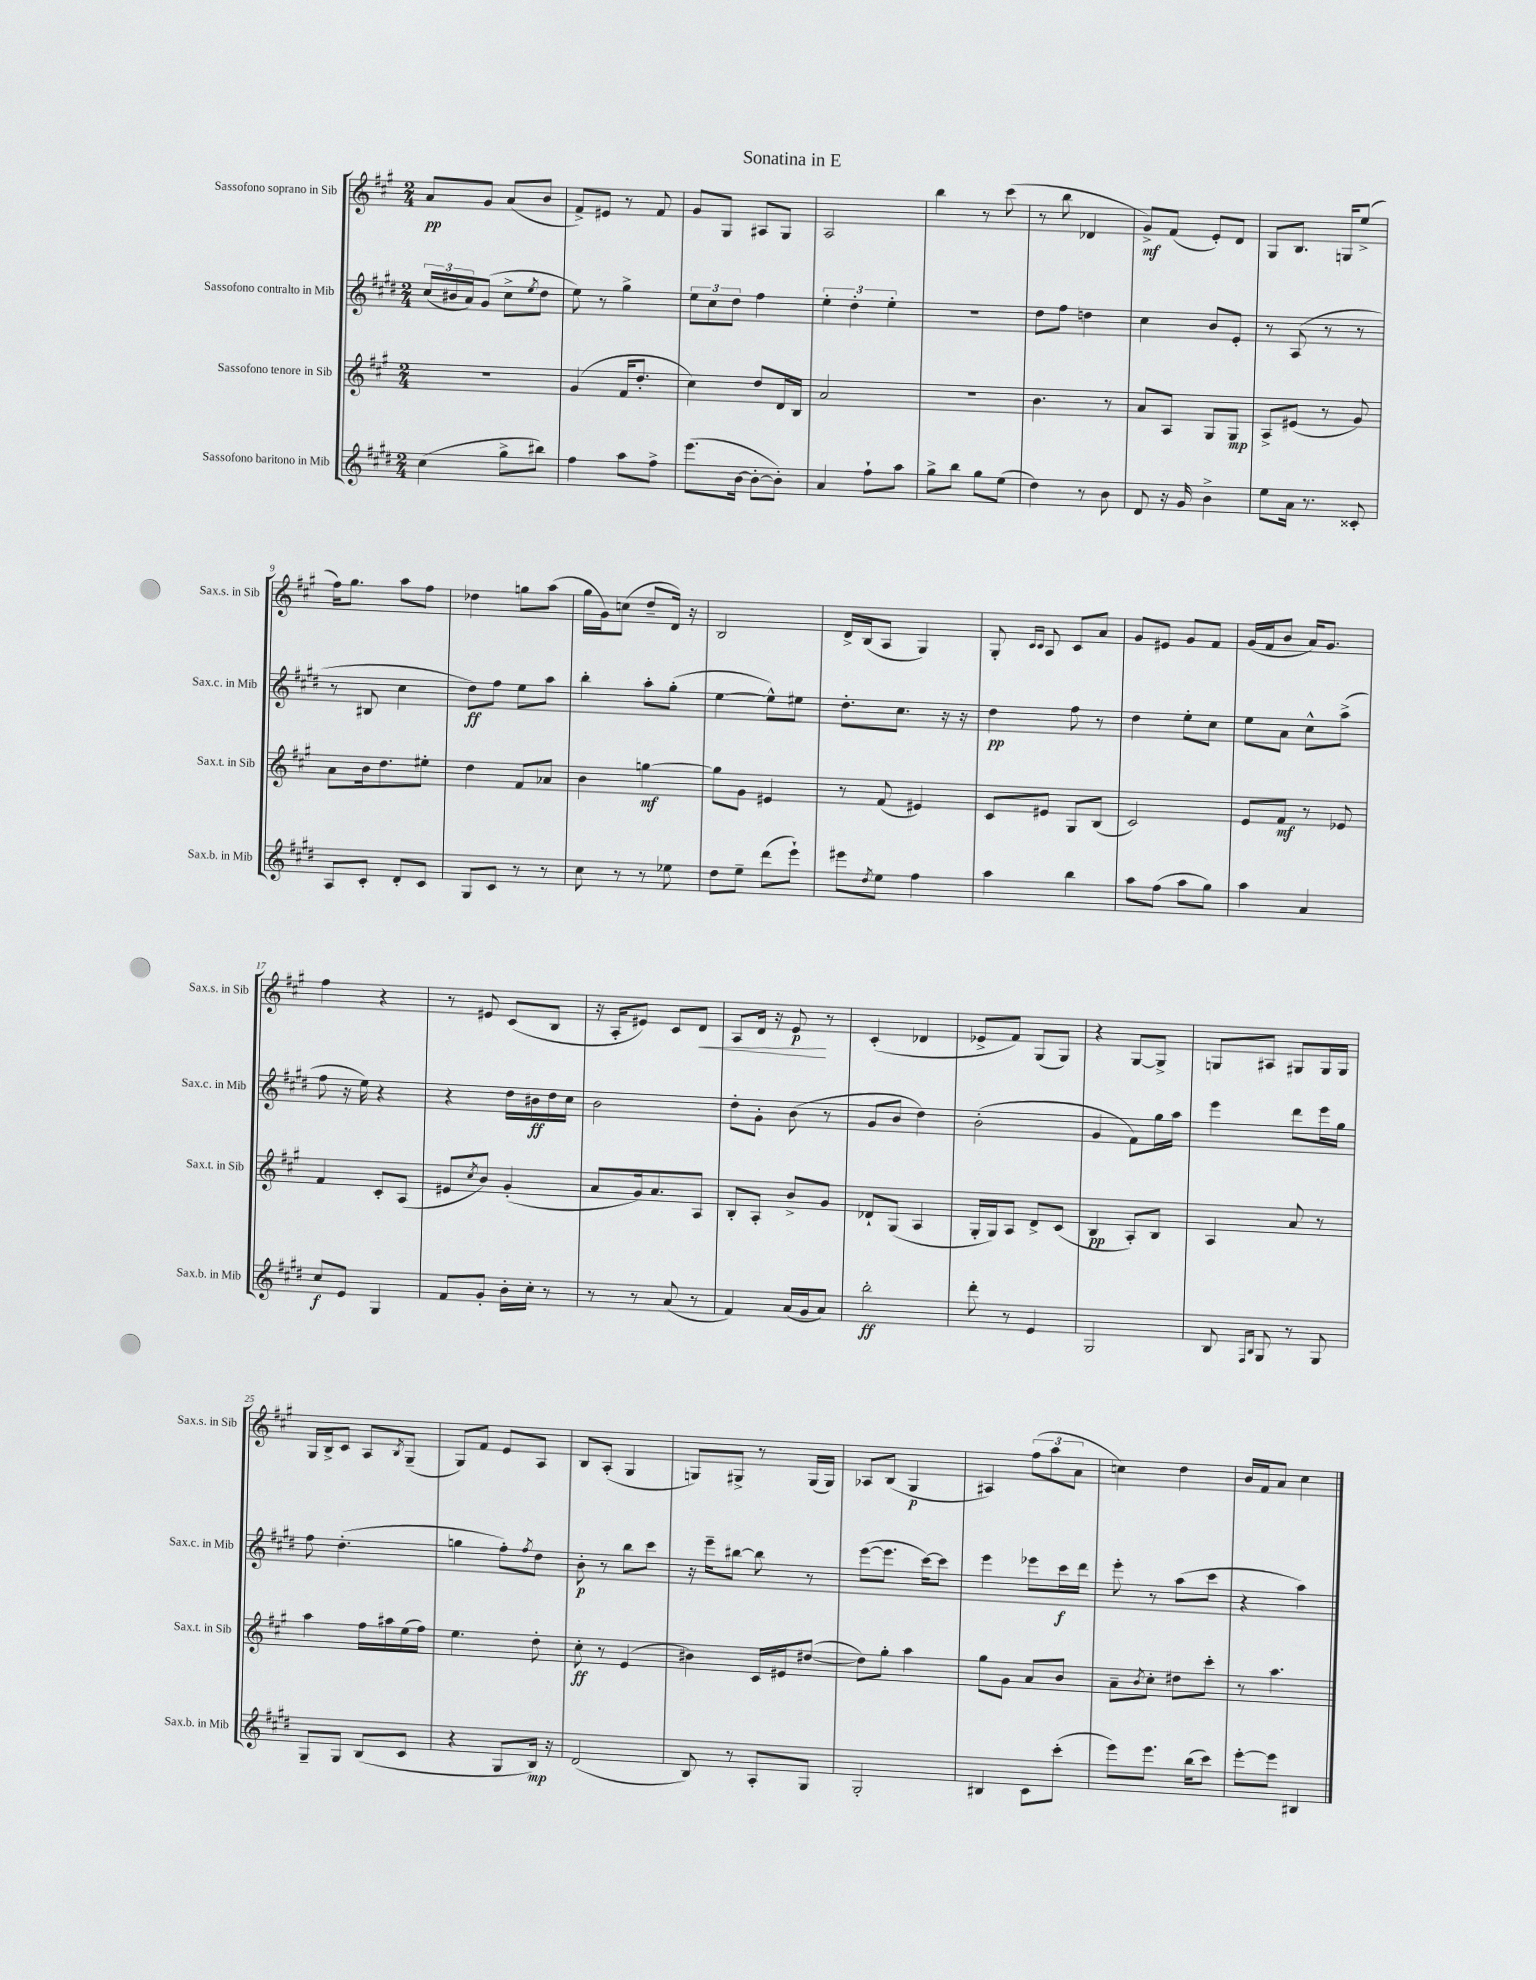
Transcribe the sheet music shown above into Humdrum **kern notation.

**kern	**kern	**kern	**kern
*staff4	*staff3	*staff2	*staff1
*clefG2	*clefG2	*clefG2	*clefG2
*k[f#c#g#d#]	*k[f#c#g#]	*k[f#c#g#d#]	*k[f#c#g#]
*M2/4	*M2/4	*M2/4	*M2/4
(4cc#	2r	(24cc#	8a
.	.	24b#	.
.	.	24a)	.
.	.	(8g#	8g#
8gg#^	.	8cc#^	(8a
.	.	8qee	.
8bb#)	.	8dd#	8b
=	=	=	=
4ff#	(4g#	8ee)	8f#^)
.	.	8r	8e#
8aa	16f#	4gg#^	8r
.	8.dd'	.	.
8ff#^	.	.	8f#
=	=	=	=
(8.eee	4cc#)	12ee	8g#
.	.	12cc#	.
.	.	.	8G#
.	.	12dd#	.
[16b	.	.	.
8b'_	8dd	4ff#	8A#
8b'])	16d	.	8G#
.	16B	.	.
=	=	=	=
4a	2a	6ee'	2A
.	.	6dd#'	.
8ff#`	.	.	.
.	.	6ee'	.
8aa	.	.	.
=	=	=	=
8gg#^	2r	2r	4bb
8bb	.	.	.
8gg#	.	.	8r
(8ee	.	.	(8ccc#
=	=	=	=
4dd#)	4.b	8dd#	8r
.	.	8ff#	8bb
8r	.	4dd	4d-
8b	8r	.	.
=	=	=	=
8d#	8a	4cc#	8g#^)
16r	8A	.	(8f#
16g#	.	.	.
4b^	8G#	8b	8e')
.	8G#	8e'	8d
=	=	=	=
8ee	8A^	8r	8G#
16a	(8e#	(8A	8.B
8.r	.	.	.
.	8r	8r	.
.	.	.	16G
8c##'	8g#)	8r	(8ee^
=	=	=	=
8A	8a	8r	16ff#)
.	.	.	8.gg#
8c#'	16b	8B#	.
.	8.dd	.	.
8d#'	.	4cc#	8aa
8c#	8ee#'	.	8ff#
=	=	=	=
8G#	4dd	8dd#)	4dd-
8c#	.	8ff#	.
8r	8f#	8ee	8gg
8r	8a-	8aa	(8aa
=	=	=	=
8cc#	4b	4bb'	16gg#
.	.	.	16g#)
8r	.	.	(8cc
8r	[4gg	8aa'	8dd~
8ee-	.	(8gg#'	16d)
.	.	.	16r
=	=	=	=
8dd#	8gg]	[4ee	2B
8ee~	8g#	.	.
(8ddd#	4e#	8ee^^])	.
8eee`)	.	8ee#	.
=	=	=	=
8eee#	8r	8.dd#'	16d^
.	.	.	(16B
8qdd#	.	.	.
8ee	(8f#	.	8A
.	.	8.cc#	.
4ff#	4e#)	.	4G#)
.	.	16r	.
.	.	16r	.
=	=	=	=
4aa	8c#	4dd#	8G#'
.	.	.	16qqc#
.	.	.	16qqc#
.	8e#	.	8A
4bb	8G#	8ff#	8c#
.	(8B	8r	8a
=	=	=	=
8aa	2c#)	4dd#	8g#
(8ff#	.	.	8e#
8aa	.	8ee'	8g#
8gg#)	.	8cc#	8f#
=	=	=	=
4aa	8e	8ee	(16g#
.	.	.	16f#
.	8f#	8a	8b
4a	8r	8cc#^^	16a)
.	.	.	8.g#
.	8e-	(8aa^	.
=	=	=	=
8cc#	4f#	8ff#	4ff#
8e	.	16r	.
.	.	16ee)	.
4G#	8c#'	4r	4r
.	(8A	.	.
=	=	=	=
8f#	8e#	4r	8r
.	8qcc#	.	.
8g#'	8b)	.	8e#
16b'	(4g#'	16dd#	(8c#
16cc#'	.	16b#	.
8r	.	16dd#	8B
.	.	16cc#	.
=	=	=	=
8r	8a	2b	16r
.	.	.	16A'
8r	16g#)	.	8e#)
.	8.a	.	.
(8a	.	.	8c#
8r	8A	.	8d
=	=	=	=
4f#)	8B'	8dd#'	8A
.	8A'	8g#'	16d
.	.	.	16r
(16a	8b^	(8b	8e
16g#	.	.	.
8a)	8g#	8r	8r
=	=	=	=
2bb'	8d-`	8g#	(4c#'
.	(8G#	8b	.
.	4A	4dd#)	4d-
=	=	=	=
8ddd#'	16G#'	(2b'	8e-^
.	16G#)	.	.
8r	8A	.	8f#)
4e	8d^	.	(8G#
.	(8c#	.	8G#)
=	=	=	=
2G#	4B	4g#	4r
.	8A')	8f#)	[8G#
.	8B	16gg#	8G#^]
.	.	16aa	.
=	=	=	=
8B	4A	4eee	8G
16qqF#	.	.	.
16qqB	.	.	.
8G#	.	.	8A#
8r	8a	8ddd#	8G#
8G#	8r	16eee	16G#
.	.	16gg#	16G#
=	=	=	=
8G#~	4aa	8ff#	16G#
.	.	.	16B^
8G#	.	(4.dd#'	8c#
(8B	16ff#	.	8A
.	16aa#	.	.
.	.	.	8qB
8c#	(16ee	.	(8G#~
.	16ff#)	.	.
=	=	=	=
4r	4.ee	4gg	8G#)
.	.	.	8f#
8G#	.	8ff#')	8e
.	.	8qff#	.
16B)	8dd'	8dd#	8A
16r	.	.	.
=	=	=	=
(2d#	8cc#'	8b'	8B
.	8r	8r	(8A'
.	(4e	8bb	4G#
.	.	8ccc#	.
=	=	=	=
8B)	4b#)	16r	8G)
.	.	16eee~	.
8r	.	[8bb#	8G#^
8A'	16c#	8bb#]	8r
.	16e#	.	.
8G#	([8dd#	8r	(16G#
.	.	.	16G#)
=	=	=	=
2G#'	8dd#])	([8eee	8A-
.	8gg#'	8.eee]	(8B
.	4aa	.	4G#
.	.	[16ccc#)	.
.	.	8ccc#]	.
=	=	=	=
4B#	8gg#	4eee	4A#)
.	8g#	.	.
8c#	8a	8eee-	(12ff#
.	.	.	12aa
(8ccc#'	8b	16ccc#	.
.	.	.	12a
.	.	16ddd#	.
=	=	=	=
8eee)	8a~	8eee'	4cc)
.	8qb	.	.
8.eee	8cc#'	8r	.
.	8dd#	(8aa	4dd
(16bb	.	.	.
8ccc#)	8ccc#'	8ccc#	.
=	=	=	=
[8eee'	8r	4r	16b
.	.	.	16f#
8eee]	4.aa	.	8a
4B#	.	4aa)	4cc#
==	==	==	==
*-	*-	*-	*-
